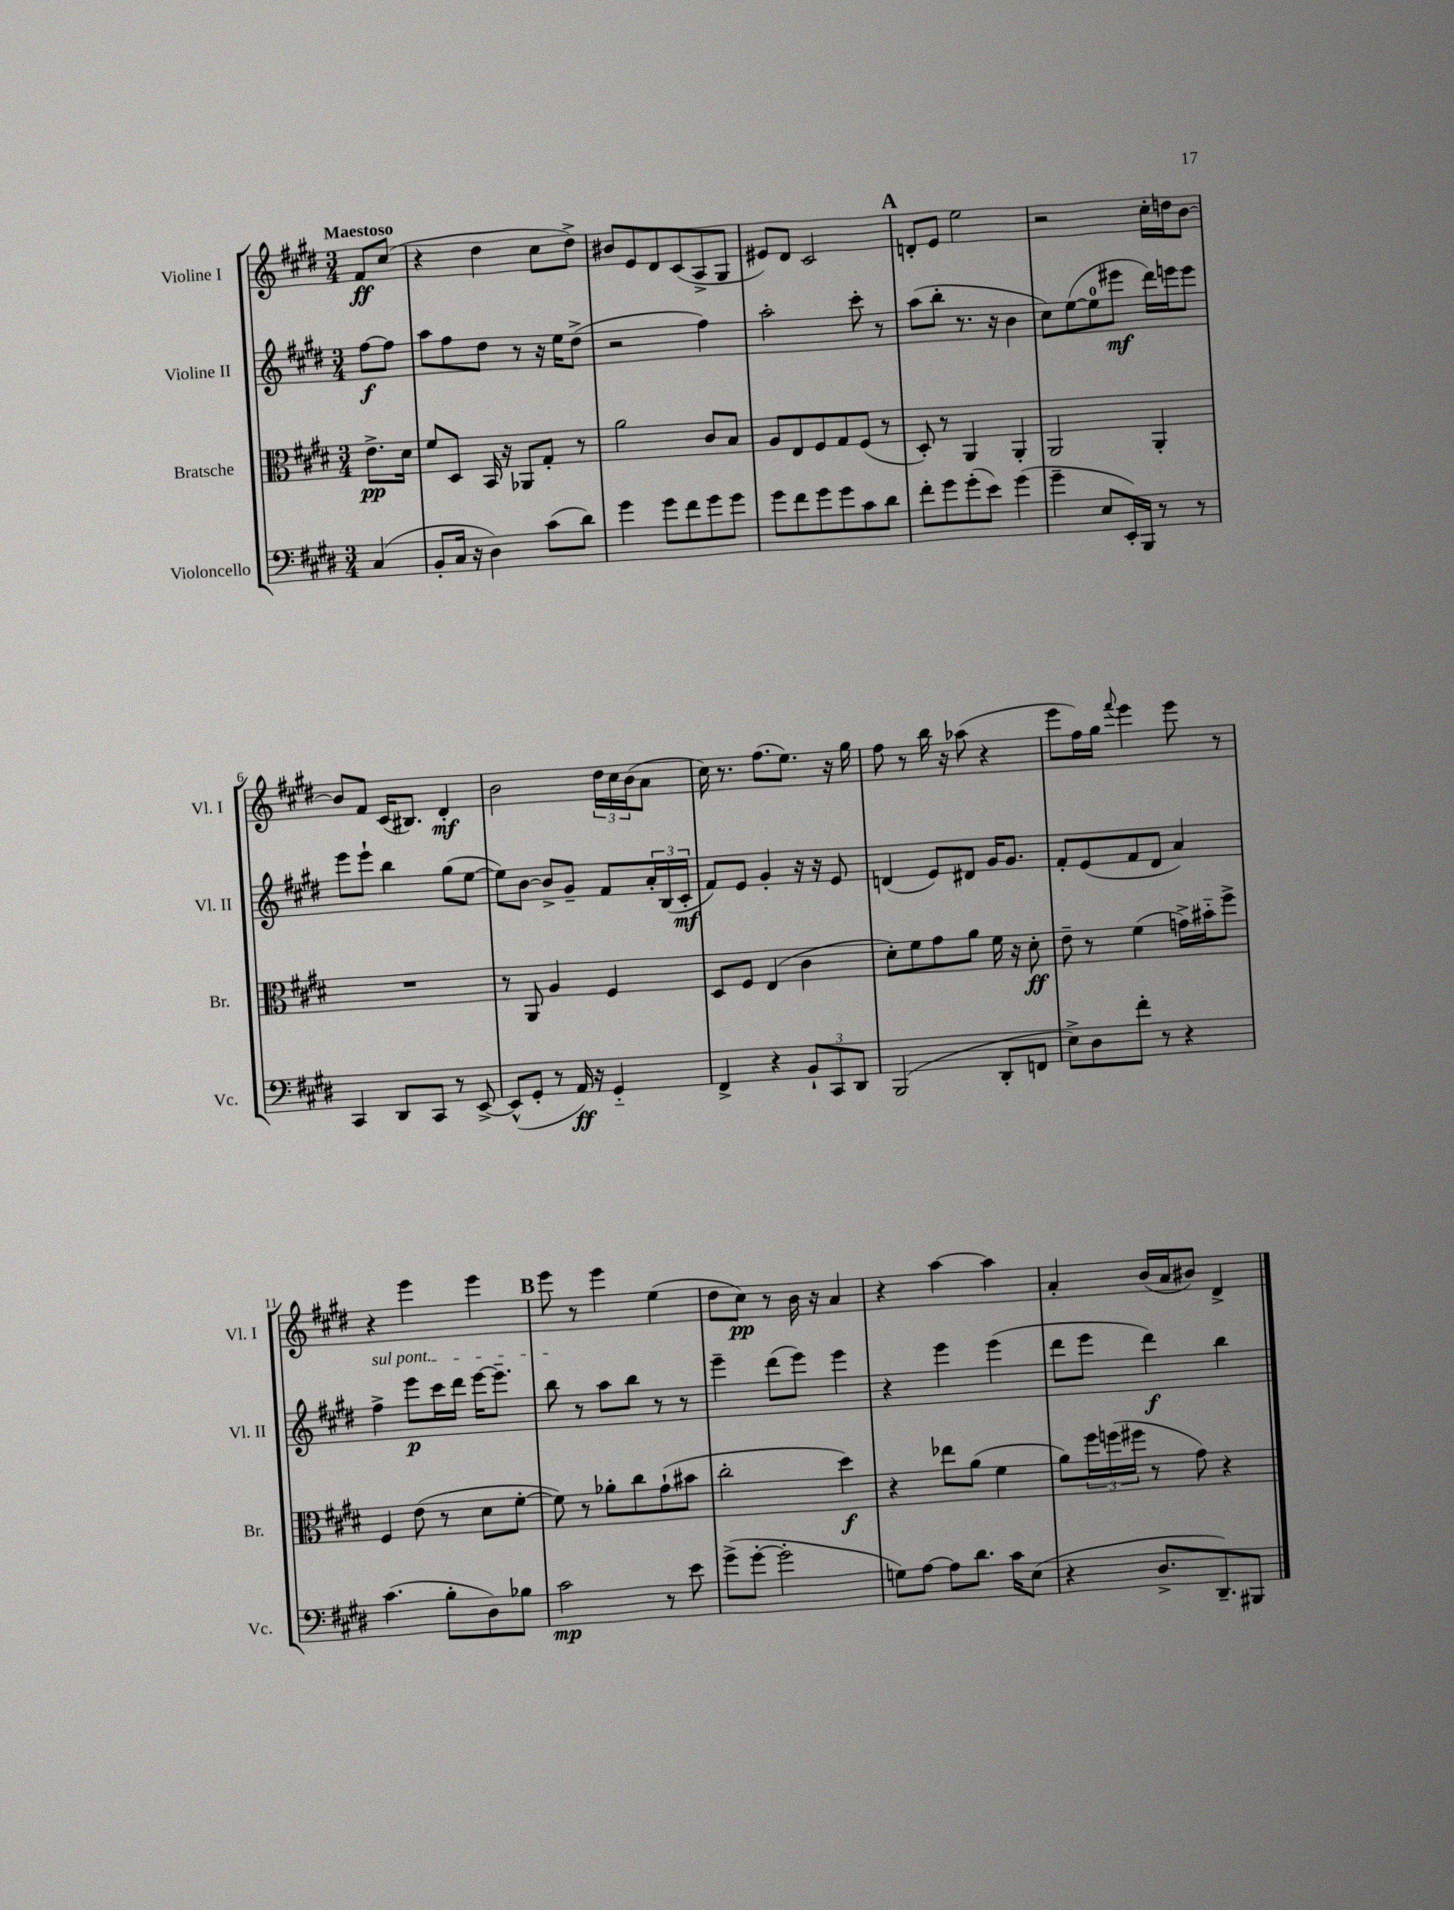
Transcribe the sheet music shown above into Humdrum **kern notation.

**kern	**kern	**kern	**kern
*staff4	*staff3	*staff2	*staff1
*clefF4	*clefC3	*clefG2	*clefG2
*k[f#c#g#d#]	*k[f#c#g#d#]	*k[f#c#g#d#]	*k[f#c#g#d#]
*M3/4	*M3/4	*M3/4	*M3/4
(4C#/	8.e^\L	[8ff#\L	8f#/L
.	.	8ff#\]J	(8cc#/J
.	16d#\Jk	.	.
=	=	=	=
8BB'/L	8f#/L	8aa\L	4r
16C#/Jk	8D#/J	8ff#\	.
16r	.	.	.
4D#\)	16BB/	8dd#\J	4dd#\
.	16r	.	.
.	8AA-/L	8r	.
(8c#\L	8G#'/J	16r	8cc#\L
.	.	16ee\LK	.
8d#\J)	8r	(8dd#^\J	8dd#^\J)
=	=	=	=
4g#\	2a\	2r	8b#/L
.	.	.	8e/
8g#\L	.	.	8d#/
8f#\	.	.	(8c#/
8g#\	8c#/L	4ff#\)	8A^/
8g#\J	8B/J	.	8G#/J
=	=	=	=
8g#\L	8A/L	2aa'\	8e#/L)
8f#\	8E/	.	8d#/J
8g#\	8F#/	.	2c#/
8g#\	8G#/	.	.
8c#\	(8F#/J	8ccc#'\	.
8d#\J	8r	8r	.
=	=	=	=
8f#'\L	8D#'/)	(8aa\L	8d'/L
8g#\	8r	8bb'\J	8e/J
(8g#'\	4AA/	8.r	2ee\
8e\J)	.	.	.
.	.	16r	.
(4g#\	4AA'/	4b\	.
=	=	=	=
4g#~\	2AA/	8cc#\L)	2r
.	.	([8ee\	.
8E/L	.	8ee\]	.
16EE'/L)	.	8eee#\J	.
16BBB/JJ	.	.	.
8r	4AA'/	16ddd#\LL)	16cc#'\LL
.	.	16eee\J	16dd\J
8r	.	8eee\J	[8b\J
=	=	=	=
4CC#/	2.r	8eee\L	8b/]L
.	.	8eee`\J	8f#/J
8DD#/L	.	4bb\	(16c#/LK
.	.	.	8.B#/J)
8CC#/J	.	.	.
8r	.	(8gg#\L	4d#'/
[8EE^/	.	[8ee\J	.
=	=	=	=
(8EE^^/]L	8r	8ee\]L)	2b\
8GG#'/J	8AA/	[8b\J	.
8r	4A/	8b^/]L	.
16AA/)	.	8g#~/J	.
16r	.	.	.
4GG#'~/	4F#/	8f#/L	24dd#\LL
.	.	.	24cc#\
.	.	.	(24b\J
.	.	24a'/L	8a\J
.	.	(24B/	.
.	.	24c#'/JJ	.
=	=	=	=
4FF#^/	8D#/L	8f#/L)	16cc#\)
.	.	.	8.r
.	8F#/J	8e/J	.
4r	(4E/	4g#'/	(8.ff#\L
.	.	.	8.ee\J)
12BB`/L	4c#\	16r	.
.	.	16r	.
12CC#/	.	.	.
.	.	8e/	16r
12DD#/J	.	.	.
.	.	.	16gg#\
=	=	=	=
(2BBB/	8d#'\L)	(4d/	8ff#\
.	8f#\	.	8r
.	8g#\	8e/L)	16bb\
.	.	.	16r
.	8a\J	8d#/J	(8aa-\
8DD#'/L	16f#\	16g#/LK	4r
.	16r	8.g#/J	.
8FF/J	8d#'\	.	.
=	=	=	=
8E^\L)	8e~\	8f#'/L	8eee\L
8D#\	8r	(8e/	16ff#\L)
.	.	.	16gg#\JJ
.	.	.	8qqfff#/
8f#'\J	(4f#\	8f#/	4eee\
8r	.	8d#/J	.
4r	16g^\LL)	4a/)	8eee\
.	16b#'~\J	.	.
.	8ff#^\J	.	8r
=	=	=	=
(4.c#\	4F#/	4ff#^\	4r
.	(8e\	8eee\L	4eee\
8B'\L	8r	16ccc#\L	.
.	.	16ddd#\JJ	.
8D#\)	8d#\L	[16eee\LK	4eee\
.	.	8.eee~\]J	.
8B-\J	[8f#'\J	.	.
=	=	=	=
2c#\	8f#\])	8bb\	8eee\
.	8r	8r	8r
.	8a-'\L	8aa\L	4eee\
.	8cc#\	8bb\J	.
8r	(8g#`\	8r	(4ee\
8e\	8b#\J	8r	.
=	=	=	=
(8g#^\L	2cc#'\	4eee~\	8dd#\L
[8g#'\J	.	.	8cc#\J)
2g#'\]	.	(8ddd#\L	8r
.	.	8eee\J)	16b\
.	.	.	16r
.	4dd#\)	4eee\	4a/
=	=	=	=
8G\L)	4r	4r	4r
[8A\J	.	.	.
8A\]L	8ee-\L	4eee\	[4aa\
8.d#\J	(8a\J	.	.
.	4f#\	(4eee\	4aa\]
16c#\LK	.	.	.
(8E\J	.	.	.
=	=	=	=
4r	8a\L)	8ddd#\L	4a'/
.	24ff#\L	8eee\J	.
.	(24ff\	.	.
.	24ff#\JJ	.	.
8.D#^/L	8r	4ddd#\)	(16b/LL
.	.	.	16a/J
.	8g#\)	.	8b#/J)
8.DD#~/)	.	.	.
.	4r	4bb\	4d#^/
8BBB#/J	.	.	.
==	==	==	==
*-	*-	*-	*-
